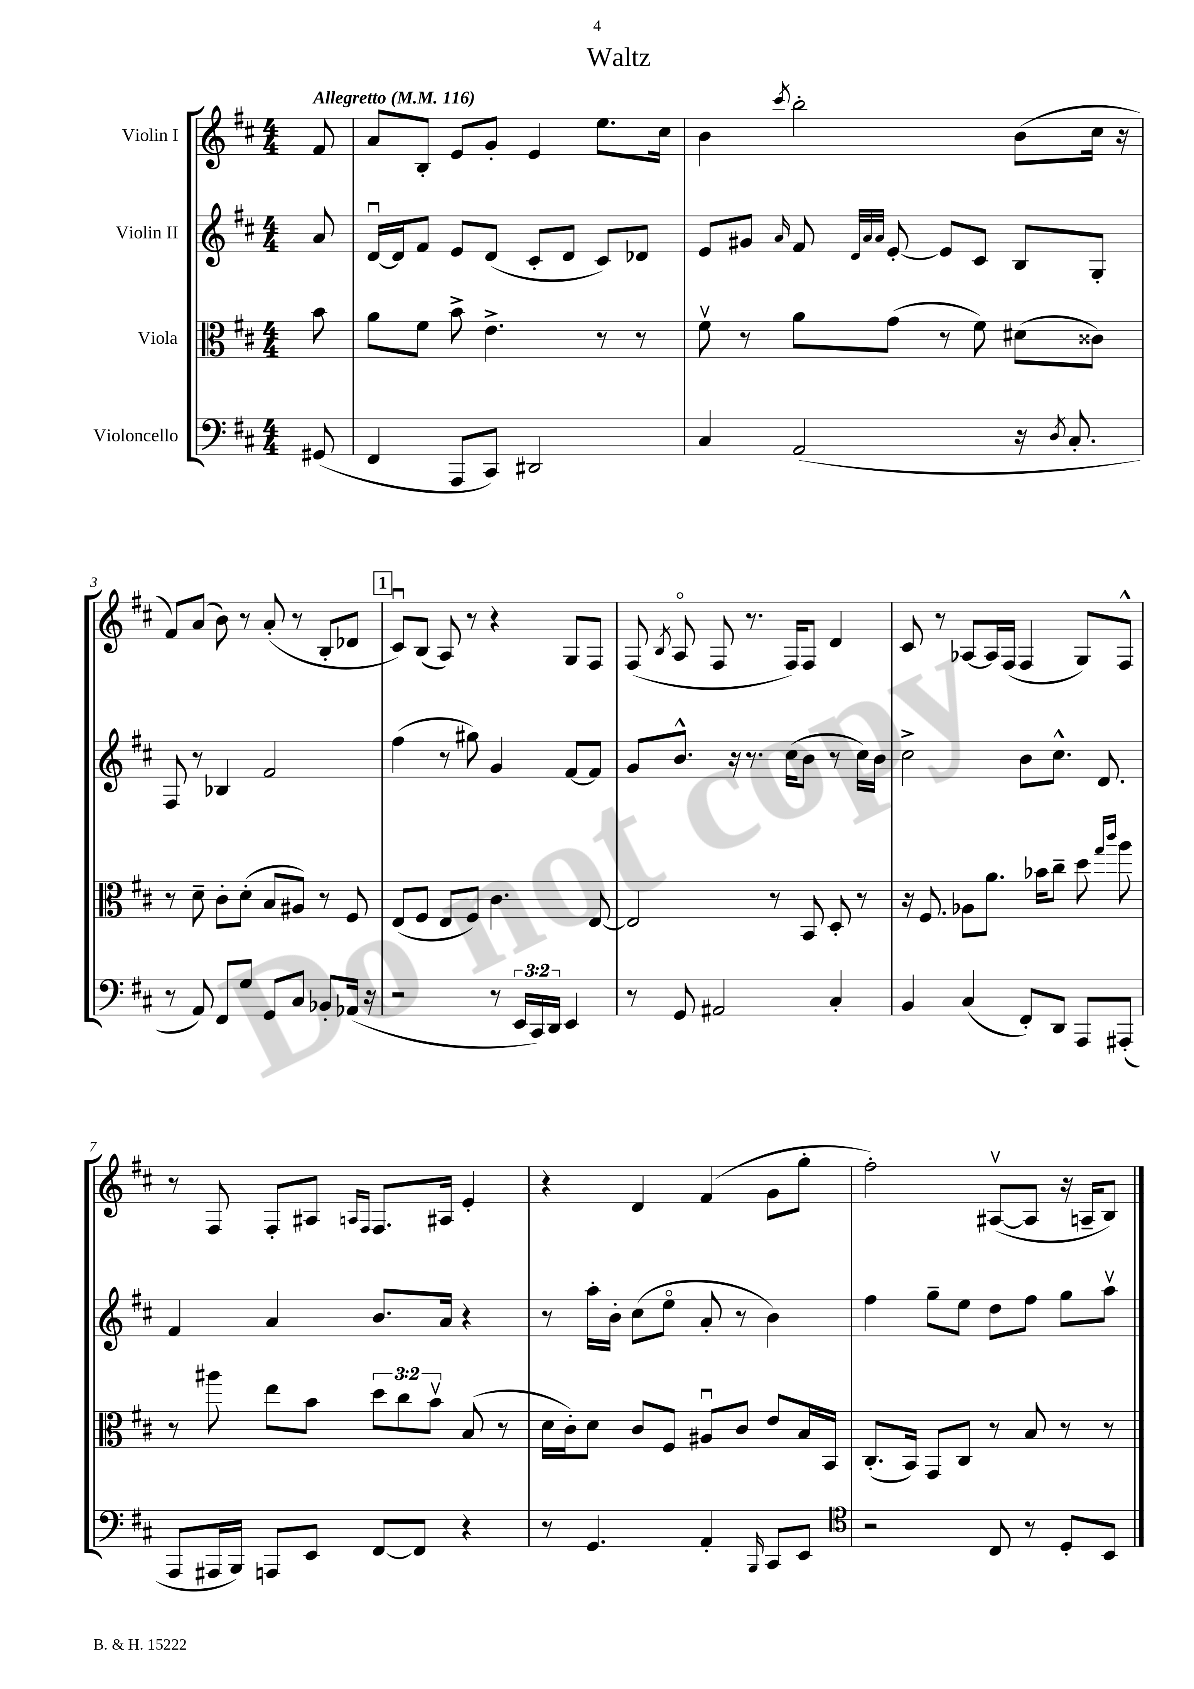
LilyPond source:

\header { title = "Waltz" }
<<
\new StaffGroup <<
\new Staff = "s0" \with { instrumentName = "Violin I" } {
    \clef treble \key d \major \numericTimeSignature \time 4/4 \partial 8 \tempo "Allegretto" 4 = 116
    \autoBeamOff fis'8 |
    a'8[ b8]-. e'8[ g'8]-. e'4 e''8.[ cis''16] |
    b'4 \acciaccatura { cis'''8 } b''2-. b'8[( cis''16] r16 |
    fis'8[) a'8]( b'8) r8 a'8-.( r8 b8[-. des'8] |
    \mark \markup { \box "1" } cis'8[\downbow) b8]( a8) r8 r4 g8[ fis8] |
    fis8( \acciaccatura { b8 } a8\flageolet fis8 r8. fis16[) fis8] d'4 |
    cis'8 r8 aes8[~ aes16 fis16]( fis4 g8[) fis8]-^ |
    r8 fis8 fis8[-. ais8] \grace { a16[ fis16] } fis8.[ ais16] e'4-. |
    r4 d'4 fis'4( g'8[ g''8]-. |
    fis''2-.) ais8[~\upbow( ais8] r16 a16[-- b8]) \bar "|." |
}
\new Staff = "s1" \with { instrumentName = "Violin II" } {
    \clef treble \key d \major \numericTimeSignature \time 4/4 \partial 8
    \autoBeamOff a'8 |
    d'16[~\downbow d'16 fis'8] e'8[ d'8]( cis'8[-. d'8] cis'8[) des'8] |
    e'8[ gis'8] \grace { a'16 } fis'8 \grace { d'32[ a'32 a'32] } e'8~-. e'8[ cis'8] b8[ g8]-. |
    fis8 r8 bes4 fis'2 |
    \mark \markup { \box "1" } fis''4( r8 gis''8) g'4 fis'8[~ fis'8] |
    g'8[ b'8.]-^ r16 r8. cis''16[( b'8] r8 cis''16[) b'16] |
    cis''2-> b'8[ cis''8.]-^ d'8. |
    fis'4 a'4 b'8.[ a'16] r4 |
    r8 a''16[-. b'16]-. cis''8[( e''8]\flageolet a'8-. r8 b'4) |
    fis''4 g''8[-- e''8] d''8[ fis''8] g''8[ a''8]\upbow \bar "|." |
}
\new Staff = "s2" \with { instrumentName = "Viola" } {
    \clef alto \key d \major \numericTimeSignature \time 4/4 \override Staff.TupletNumber.text = #tuplet-number::calc-fraction-text \partial 8
    \autoBeamOff b'8 |
    a'8[ fis'8] b'8-> e'4.-> r8 r8 |
    fis'8\upbow r8 a'8[ g'8]( r8 fis'8) dis'8[( cisis'8]) |
    r8 d'8-- cis'8[-. d'8]-.( b8[ ais8]) r8 fis8 |
    \mark \markup { \box "1" } e8[( fis8] e8[ fis8]) cis'4. e8~ |
    e2 r8 b,8 d8-. r8 |
    r16 fis8. aes8[ a'8.] bes'16[ cis''8]-- d''8 \grace { g''16[ cis'''16] } a''8 |
    r8 ais''8 e''8[ b'8] \tuplet 3/2 { d''8[ cis''8 b'8]\upbow } b8( r8 |
    d'16[ cis'16-.) d'8] cis'8[ fis8] ais8[\downbow cis'8] e'8[ b16 b,16] |
    cis8.[-.( b,16]) g,8[ cis8] r8 b8 r8 r8 \bar "|." |
}
\new Staff = "s3" \with { instrumentName = "Violoncello" } {
    \clef bass \key d \major \numericTimeSignature \time 4/4 \override Staff.TupletNumber.text = #tuplet-number::calc-fraction-text \partial 8
    \autoBeamOff gis,8( |
    fis,4 a,,8[ cis,8]) dis,2 |
    cis4 a,2( r16 \acciaccatura { d8 } cis8.-. |
    r8 a,8) fis,8[ g8] g,8[ cis8] bes,8[-. aes,16]( r16 |
    \mark \markup { \box "1" } r2 r8 \tuplet 3/2 { e,16[ cis,16) d,16] } e,4 |
    r8 g,8 ais,2 cis4-. |
    b,4 cis4( fis,8[-.) d,8] a,,8[ ais,,8]-.( |
    a,,8[ ais,,16 b,,16]) a,,8[ e,8] fis,8[~ fis,8] r4 |
    r8 g,4. a,4-. \grace { b,,16 } cis,8[ e,8] |
    \clef tenor r2 cis8 r8 d8[-. b,8] \bar "|." |
}
>>
>>
